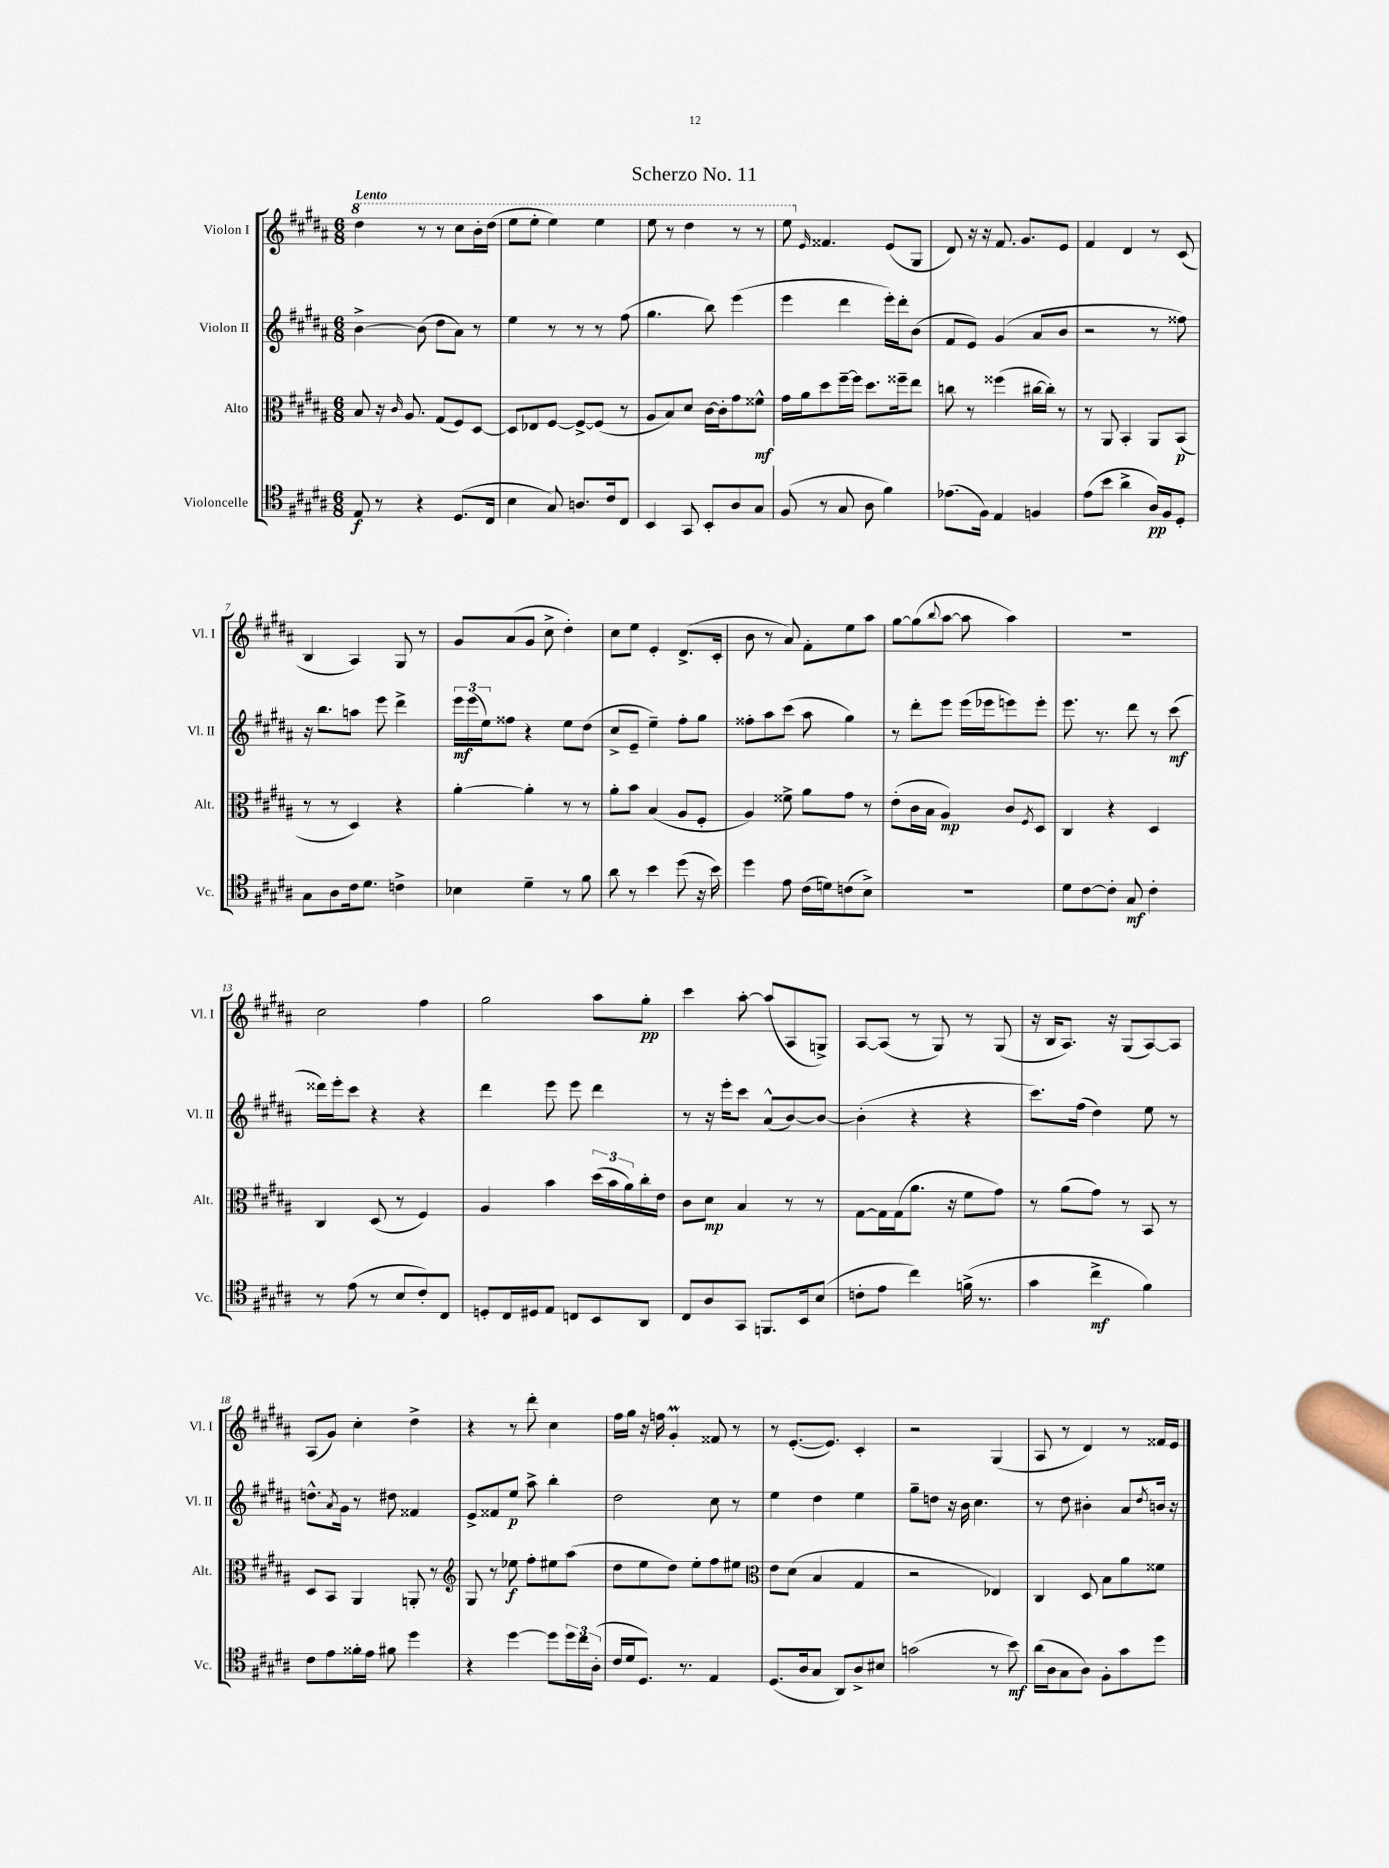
\header { title = "Scherzo No. 11" }
<<
\new StaffGroup <<
\new Staff = "s0" \with { instrumentName = "Violon I" shortInstrumentName = "Vl. I" } {
    \clef treble \key b \major \numericTimeSignature \time 6/8 \tempo "Lento"
    \ottava #1 dis'''4 r8 r8 cis'''8 b''16-. dis'''16( |
    e'''8 e'''8-. e'''4) e'''4 |
    e'''8 r8 dis'''4 r8 r8 |
    e'''8 \ottava #0 \grace { e'16 } fisis'4. e'8( gis8 |
    dis'8) r16 r16 fis'8. gis'8. e'8 |
    fis'4 dis'4 r8 cis'8( |
    b4 ais4) gis8 r8 |
    gis'8 ais'8( gis'8 cis''8-> dis''4-.) |
    cis''8 e''8 e'4-. dis'8.->( cis'16-. |
    b'8 r8 ais'8) fis'8-. e''8 ais''8 |
    gis''8~ gis''8( \appoggiatura { b''8 } ais''8~ ais''8 ais''4) |
    R2. |
    cis''2 fis''4 |
    gis''2 ais''8 gis''8-.\pp |
    cis'''4 ais''8~-. ais''8( ais8 g8->) |
    ais8~ ais8( r8 gis8) r8 gis8( |
    r16 b16 ais8.) r16 gis8( ais8~) ais8 |
    ais8( gis'8) cis''4-. dis''4-> |
    r4 r8 dis'''8-. cis''4 |
    fis''16 gis''16 r16 f''16 gis'4-.\prall fisis'8 r8 |
    r8 e'8.~-.( e'8.) cis'4-. |
    r2 gis4( |
    ais8 r8 dis'4) r8 fisis'16 e'16 \bar "|." |
}
\new Staff = "s1" \with { instrumentName = "Violon II" shortInstrumentName = "Vl. II" } {
    \clef treble \key b \major \numericTimeSignature \time 6/8
    b'4~-> b'8( dis''8 ais'8) r8 |
    e''4 r8 r8 r8 fis''8( |
    gis''4. b''8) e'''4( |
    e'''4 dis'''4 e'''16-.) dis'''16-. b'8( |
    fis'8 e'8) gis'4( ais'8 b'8 |
    r2 r8 fisis''8) |
    r16 b''8. a''8 e'''8 dis'''4-> |
    \tuplet 3/2 { e'''16\mf e'''16( e''16) } fisis''8 r4 e''8 dis''8( |
    cis''8-> e'8-- e''4--) fis''8-. gis''8 |
    fisis''8-. ais''8 cis'''8( ais''8 gis''4) |
    r8 dis'''8-. e'''8 e'''16( ees'''16 e'''8) e'''8-. |
    e'''8. r8. dis'''8 r8 cis'''8\mf( |
    disis'''16) e'''16-. cis'''8 r4 r4 |
    dis'''4 e'''8 e'''8 dis'''4 |
    r8 r16 e'''16-. cis'''8 ais'8-^( b'8~) b'8~ |
    b'4-.( r4 r4 |
    cis'''8.) fis''16( dis''4) e''8 r8 |
    d''8.-^ \acciaccatura { ais'8 } gis'16 r8 dis''8 fisis'4 |
    e'8-> fisis'8 e''8\p ais''8-> b''4-. |
    dis''2 cis''8 r8 |
    e''4 dis''4 e''4 |
    gis''8-- d''8 r16 b'16 cis''4. |
    r8 dis''8 bis'4-. ais'8 \acciaccatura { dis''8 } b'16 r16 \bar "|." |
}
\new Staff = "s2" \with { instrumentName = "Alto" shortInstrumentName = "Alt." } {
    \clef alto \key b \major \numericTimeSignature \time 6/8
    b8 r16 \grace { cis'16 } ais8. gis8( fis8) dis8~ |
    dis8 ees8 fis8~ fis8~-> fis8( r8 |
    ais8 b8) dis'8 cis'16~ cis'16-. gis'8 fisis'8-^\mf |
    gis'16 ais'16 dis''8 fis''16~-- fis''16 dis''8. fisis''16-- e''8 |
    c''8 r8 fisis''4( cis''16~ cis''16-.) r8 |
    r8 ais,8 b,4-. ais,8 b,8\p( |
    r8 r8 dis4) r4 |
    ais'4~-. ais'4-. r8 r8 |
    ais'8-. b'8 b4( ais8 fis8-. |
    ais4) fisis'8-> ais'8 gis'8 r8 |
    e'8-.( cis'16 b16 ais4\mp) cis'8 \acciaccatura { fis8 } dis8 |
    cis4 r4 dis4 |
    cis4 dis8( r8 fis4) |
    ais4 b'4 \tuplet 3/2 { dis''16( b'16 ais'16) } cis''16-. e'16 |
    cis'8 dis'8\mp b4 r8 r8 |
    gis8~ gis16 gis16( ais'8. r16 fis'8 gis'8) |
    r8 ais'8( gis'8) r8 b,8 r8 |
    dis8 b,8 ais,4 a,8-. r8 |
    \clef treble gis8 r8 ees''8\f fis''8-. eis''8 ais''8( |
    dis''8 e''8 dis''8) e''8-. fis''8 eis''8 |
    \clef alto e'8 dis'8( b4 gis4 |
    r2 ees4) |
    cis4 dis8 b8 ais'8 fisis'8 \bar "|." |
}
\new Staff = "s3" \with { instrumentName = "Violoncelle" shortInstrumentName = "Vc." } {
    \clef tenor \key b \major \numericTimeSignature \time 6/8
    e8\f r8 r4 dis8.( cis16 |
    b4 gis8) a8. cis'16 cis8 |
    b,4 gis,8 b,8-. ais8 gis8 |
    fis8( r8 gis8 ais8 fis'4) |
    ees'8.( fis16) e4 f4 |
    e'8( b'8 ais'4-> ais16\pp) fis16 dis8-. |
    gis8 ais8 cis'16 dis'8. c'4-> |
    bes4 dis'4-- r8 fis'8 |
    ais'8 r8 b'4 dis''8( r16 b'16) |
    dis''4 e'8 cis'16( d'16) c'8( b8->) |
    R2. |
    dis'8 cis'8~ cis'8-. gis8\mf cis'4-. |
    r8 e'8( r8 b8 cis'8-.) cis8 |
    d8-. cis16 dis16 e8 c8 b,8 ais,8 |
    cis8 ais8 gis,8 f,8. b,16 b8( |
    c'8-. e'8 cis''4) f'16->( r8. |
    gis'4 cis''4->\mf fis'4) |
    cis'8 e'8 fisis'16-. e'16 fis'8 dis''4 |
    r4 dis''4~ dis''8 \tuplet 3/2 { dis''16 cis''16 ais16-.( } |
    cis'16 dis'16 dis8.) r8. e4 |
    dis8.( ais16 gis8 ais,8) ais8-> bis8 |
    g'2( r8 b'8\mf) |
    ais'16( ais16 gis8 ais8) fis8-. gis'8 dis''8 \bar "|." |
}
>>
>>
